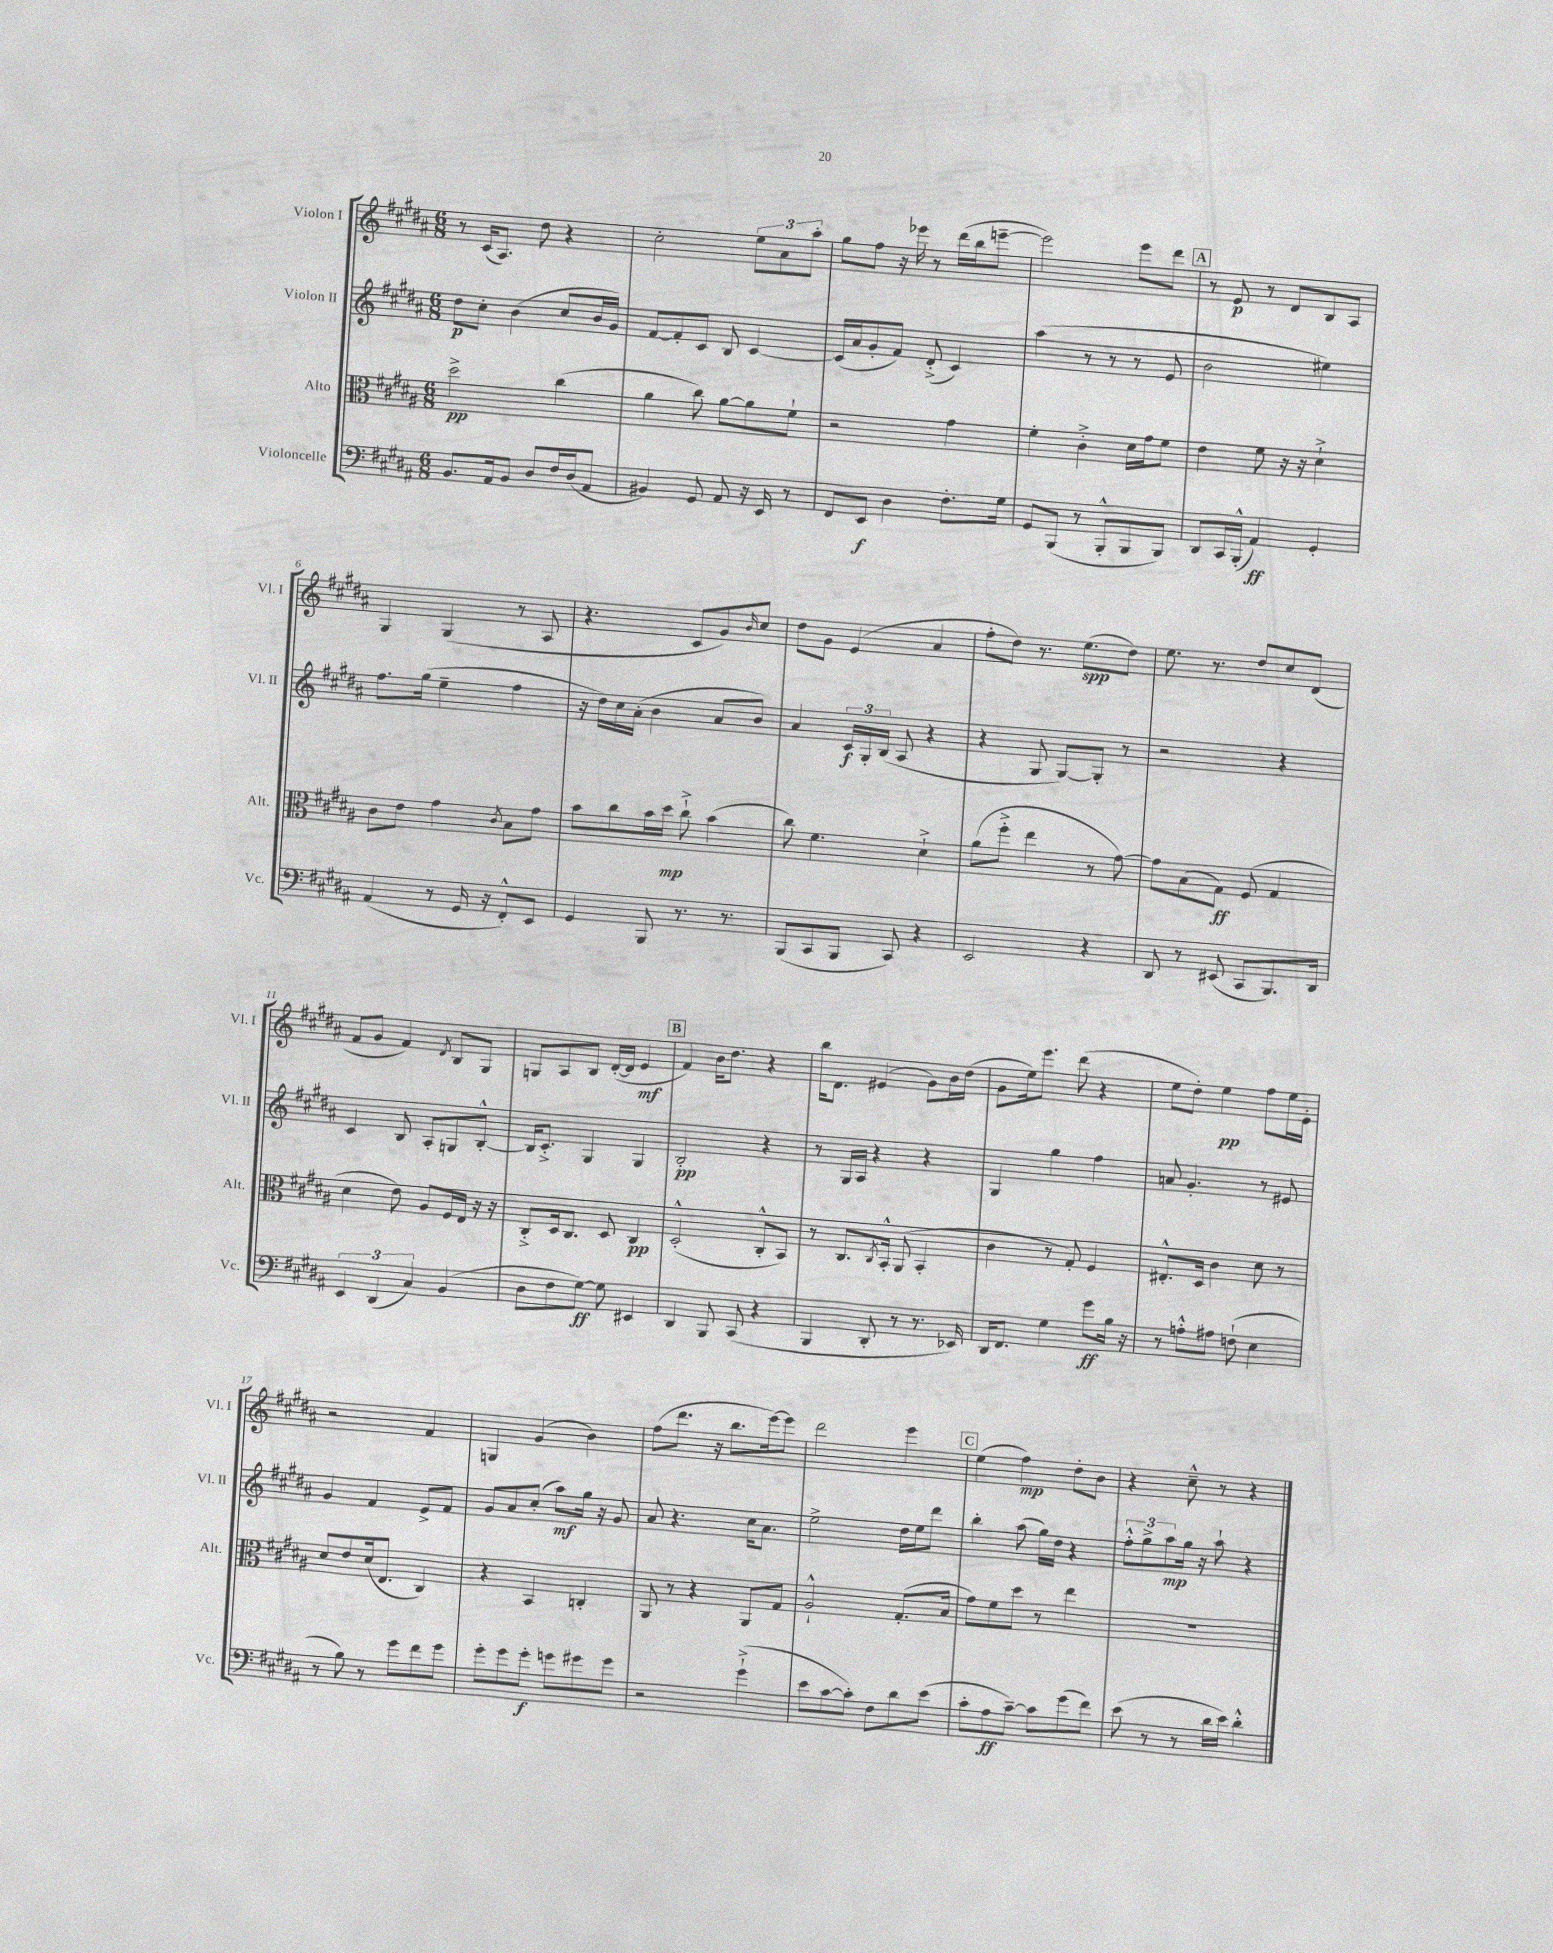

**kern	**dynam	**kern	**dynam	**kern	**dynam	**kern	**dynam
*part4	*part4	*part3	*part3	*part2	*part2	*part1	*part1
*staff4	*staff4	*staff3	*staff3	*staff2	*staff2	*staff1	*staff1
*I"Violoncelle	*	*I"Alto	*	*I"Violon II	*	*I"Violon I	*
*I'Vc.	*	*I'Alt.	*	*I'Vl. II	*	*I'Vl. I	*
*clefF4	*	*clefC3	*	*clefG2	*	*clefG2	*
*k[f#c#g#d#a#]	*	*k[f#c#g#d#a#]	*	*k[f#c#g#d#a#]	*	*k[f#c#g#d#a#]	*
*M6/8	*	*M6/8	*	*M6/8	*	*M6/8	*
=1	=1	=1	=1	=1	=1	=1	=1
8.BB/L	.	2dd#^\	pp	8dd#\L	p	8r	.
.	.	.	.	8cc#'\J	.	(16c#/KL	.
16AA#/k	.	.	.	.	.	8.A#/J)	.
8BB/J	.	.	.	(4b\	.	.	.
8D#/L	.	.	.	.	.	8dd#\	.
16F#/L	.	(4cc#\	.	8cc#/L	.	4r	.
(16D#/J	.	.	.	.	.	.	.
8AA#/J	.	.	.	16b/L	.	.	.
.	.	.	.	16g#/JJ)	.	.	.
=2	=2	=2	=2	=2	=2	=2	=2
4BB#X/)	.	4a#\	.	[8f#/L	.	2cc#'\	.
.	.	.	.	8f#'/]	.	.	.
8GG#/	.	8cc#\)	.	8c#/J	.	.	.
8AA#/	.	[8a#\L	.	8B/	.	.	.
16r	.	8a#\]	.	[4c#/	.	12ee\L	.
16EE/	.	.	.	.	.	.	.
.	.	.	.	.	.	12a#\	.
8r	.	8f#`\J	.	.	.	.	.
.	.	.	.	.	.	12aa#'\J	.
=3	=3	=3	=3	=3	=3	=3	=3
8FF#/L	.	2r	.	(16c#/LL]	.	8gg#\L	.
.	.	.	.	16a#/J	.	.	.
8EE/J	f	.	.	8g#'/	.	8ff#\J	.
4D#\	.	.	.	8f#/J)	.	16r	.
.	.	.	.	.	.	16eee-X\	.
.	.	.	.	(8d#'^/	.	8r	.
8.F#'\L	.	4g#\	.	4c#/)	.	(16ddd#\LL	.
.	.	.	.	.	.	16bb\J	.
.	.	.	.	.	.	[8eeen~\J	.
16G#\Jk	.	.	.	.	.	.	.
=4	=4	=4	=4	=4	=4	=4	=4
8GG#/L	.	4f#'\	.	(4aa#\	.	2eee\])	.
(8BBB/J	.	.	.	.	.	.	.
8r	.	4c#'^\	.	8r	.	.	.
8BBB'^^/L	.	.	.	8r	.	.	.
8BBB/	.	16d#\LL	.	8r	.	8eee\L	.
.	.	16g#\J	.	.	.	.	.
8BBB/J)	.	8f#\J	.	8e/	.	8ddd#\J	.
!!LO:REH:place=s1:t=A
=5	=5	=5	=5	=5	=5	=5	=5
8DD#/L	.	4e\	.	2b\	.	8r	.
16CC#/L	.	.	.	.	.	8e/	p
(16BBB'^^/JJ	.	.	.	.	.	.	.
4AA#/)	ff	8f#\	.	.	.	8r	.
.	.	16r	.	.	.	8d#/L	.
.	.	16r	.	.	.	.	.
4GG#'/	.	4d#`^\	.	4ee#X\)	.	8B/	.
.	.	.	.	.	.	8A#/J	.
!!LO:LB:g=z
=6	=6	=6	=6	=6	=6	=6	=6
(4AA#/	.	8c#\L	.	8.ff#\L	.	4G#/	.
.	.	8e\J	.	.	.	.	.
.	.	.	.	(16gg#\Jk	.	.	.
8r	.	4g#\	.	4ee~\	.	(4G#/	.
16GG#/	.	.	.	.	.	.	.
16r	.	.	.	.	.	.	.
.	.	8qc#/	.	.	.	.	.
8FF#'^^/L)	.	8B\L	.	4ff#\	.	8r	.
8EE/J	.	8g#\J	.	.	.	8A#/	.
=7	=7	=7	=7	=7	=7	=7	=7
4GG#/	.	8b\L	.	16r	.	4.r	.
.	.	.	.	16dd#\LL)	.	.	.
.	.	8cc#\	.	16cc#\	.	.	.
.	.	.	.	(16a#'\JJ	.	.	.
8BBB/	.	16b\L	.	4b\	.	.	.
.	.	16dd#\JJ	mp	.	.	.	.
8.r	.	8cc#`^\	.	.	.	8c#/L	.
.	.	(4b\	.	8a#/L	.	8g#/)	.
8.r	.	.	.	.	.	.	.
.	.	.	.	.	.	16qqb/	.
.	.	.	.	8b/J)	.	8cc#/J	.
=8	=8	=8	=8	=8	=8	=8	=8
(8BBB/L	.	8cc#\)	.	4a#/	.	8dd#\L	.
8CC#/	.	4.f#\	.	.	.	8g#\J	.
8BBB/J	.	.	.	24c#/LL	f	(4e/	.
.	.	.	.	24G#'/	.	.	.
.	.	.	.	(24B/JJ	.	.	.
8CC#/)	.	.	.	8A#/	.	.	.
4r	.	4d#`^\	.	4r	.	4a#/	.
=9	=9	=9	=9	=9	=9	=9	=9
2EE/	.	(8a#\L	.	4r	.	8ff#'\L	.
.	.	8ff#'^\J	.	.	.	8dd#\J)	.
.	.	4ee\	.	8G#/	.	8.r	.
.	.	.	.	[8G#/L)	.	.	.
.	.	.	.	.	.	(8.ee\L	spp
4r	.	8r	.	8G#'/J]	.	.	.
.	.	[8g#\)	.	8r	.	8dd#\J)	.
=10	=10	=10	=10	=10	=10	=10	=10
8DD#/	.	8g#\L]	.	2r	.	8.ee\	.
8r	.	(8B\	.	.	.	.	.
.	.	.	.	.	.	8.r	.
(8EE#X/	.	8G#\J)	ff	.	.	.	.
8CC#/L	.	(8F#/	.	.	.	8dd#/L	.
8.BBB/)	.	4G#/	.	4r	.	8cc#/	.
.	.	.	.	.	.	(8d#/J	.
16DD#/Jk	.	.	.	.	.	.	.
!!LO:LB:g=z
=11	=11	=11	=11	=11	=11	=11	=11
6EE/	.	4d#\	.	4c#/	.	8f#/L	.
.	.	.	.	.	.	8g#/J	.
(6DD#/	.	.	.	.	.	.	.
.	.	8e\)	.	8B/	.	4f#/)	.
6C#/)	.	.	.	.	.	.	.
.	.	8A#/L	.	8A#'/L	.	.	.
.	.	.	.	.	.	8qd#/	.
(4BB/	.	16F#/L	.	8Gn/	.	8B/L	.
.	.	16E/JJ	.	.	.	.	.
.	.	16r	.	[8B'^^/J	.	8G#/J	.
.	.	16r	.	.	.	.	.
=12	=12	=12	=12	=12	=12	=12	=12
8D#\L	.	8C#'^/L	.	16B/KL]	.	8Gn/L	.
.	.	.	.	8.c#'^/J	.	.	.
8F#\	.	16D#/k	.	.	.	8A#/	.
.	.	8.C#/J	.	.	.	.	.
[8G#\J)	ff	.	.	4G#/	.	8B/J	.
8G#\]	.	8D#/	.	.	.	([16d#'/LL	.
.	.	.	.	.	.	16d#/JJ]	.
4EE#X/	.	4C#/	pp	4G#/	.	4e/	mf
!!LO:REH:place=s1:t=B
=13	=13	=13	=13	=13	=13	=13	=13
4DD#/	.	(2D#'^^/	.	2B'/	pp	4f#/)	.
8BBB/	.	.	.	.	.	16b\KL	.
.	.	.	.	.	.	8.dd#\J	.
(8CC#/	.	.	.	.	.	.	.
4r	.	8C#'^^/L	.	4r	.	4r	.
.	.	8BB/J)	.	.	.	.	.
=14	=14	=14	=14	=14	=14	=14	=14
4BBB/	.	8r	.	8r	.	16bb\KL	.
.	.	.	.	.	.	8.d#\J	.
.	.	8.C#/L	.	16G#/LL	.	.	.
.	.	.	.	16A#/JJ	.	.	.
8DD#'/	.	.	.	4r	.	(4e#X/	.
.	.	8qC#/	.	.	.	.	.
.	.	16BB'^^/Jk	.	.	.	.	.
8r	.	(8AA#/	.	.	.	.	.
8.r	.	4BB'/	.	4r	.	8g#\L)	.
.	.	.	.	.	.	16b\L	.
16EE-X/)	.	.	.	.	.	(16dd#\JJ	.
=15	=15	=15	=15	=15	=15	=15	=15
16DD#/KL	.	4c#\	.	4G#/	.	8g#\L	.
8.FF#/J	.	.	.	.	.	.	.
.	.	.	.	.	.	16ee\k)	.
.	.	.	.	.	.	8.eee\J	.
4G#\	.	8r	.	4gg#\	.	.	.
.	.	8G#'/)	.	.	.	(8ddd#\	.
8g#\L	ff	4F#/	.	4ff#\	.	4r	.
16B\Jk	.	.	.	.	.	.	.
16r	.	.	.	.	.	.	.
=16	=16	=16	=16	=16	=16	=16	=16
8r	.	8.E#X'^^/L	.	8an/	.	8ee\L	.
8An'^^\L	.	.	.	4.g#'/	.	8dd#'\J)	.
.	.	16D#/Jk	.	.	.	.	.
8A#X\J	.	4c#\	.	.	.	4ee\	pp
(8Fn`\	.	.	.	.	.	.	.
4E\	.	8d#\	.	8r	.	8ff#\L	.
.	.	8r	.	8e#X/	.	16ee\L	.
.	.	.	.	.	.	16e'\JJ	.
!!LO:LB:g=z
=17	=17	=17	=17	=17	=17	=17	=17
8r	.	8d#/L	.	4g#/	.	2r	.
8B\)	.	8e/	.	.	.	.	.
8r	.	(16d#/k	.	4f#/	.	.	.
.	.	8.E/J	.	.	.	.	.
8g#\L	.	.	.	.	.	.	.
8f#\	.	4C#/)	.	8e^/L	.	4f#/	.
8g#\J	.	.	.	8f#/J	.	.	.
=18	=18	=18	=18	=18	=18	=18	=18
8g#'\L	.	4r	.	8g#/L	.	4Gn/	.
8g#\	.	.	.	8a#/	.	.	.
8g#'\J	f	4BB/	.	(8cc#'/J	.	(4g#/	.
8gn\L	.	.	.	8aa#\L)	mf	.	.
8g#X\	.	4Cn'/	.	16gg#\Jk	.	4b\)	.
.	.	.	.	16r	.	.	.
8g#\J	.	.	.	8g#/	.	.	.
=19	=19	=19	=19	=19	=19	=19	=19
2r	.	8AA#/	.	8a#/	.	(8ff#\L	.
.	.	8r	.	4.r	.	8.ddd#\J	.
.	.	4r	.	.	.	.	.
.	.	.	.	.	.	16r	.
.	.	.	.	.	.	8.bb\L	.
(4g#`^\	.	8AA#/L	.	16cc#\KL	.	.	.
.	.	.	.	8.a#\J	.	[16eee\k)	.
.	.	8G#/J	.	.	.	8eee\J]	.
=20	=20	=20	=20	=20	=20	=20	=20
8e\L	.	2A#`^^/	.	2ee^\	.	2ddd#\	.
[8c#\	.	.	.	.	.	.	.
8c#'\J])	.	.	.	.	.	.	.
8F#\L	.	.	.	.	.	.	.
8d#\	.	(8.G#'/L	.	16dd#\LL	.	4eee\	.
.	.	.	.	16ee\J	.	.	.
(8e\J	.	.	.	8ddd#\J	.	.	.
.	.	16B/Jk	.	.	.	.	.
!!LO:REH:place=s1:t=C
=21	=21	=21	=21	=21	=21	=21	=21
8c#'\L	.	8g#\L)	.	4bb'\	.	(4ee\	.
8A#\	ff	8f#\	.	.	.	.	.
[8c#~\J)	.	8dd#\J	.	(8aa#\	.	4ff#\)	mp
8c#\L]	.	8r	.	16gg#\LL)	.	.	.
.	.	.	.	16dd#\JJ	.	.	.
(8g#\	.	4ee\	.	4r	.	8dd#'\L	.
8f#\J)	.	.	.	.	.	8b\J	.
=22	=22	=22	=22	=22	=22	=22	=22
(8e\	.	2.r	.	12ff#'^^\L	.	4r	.
.	.	.	.	12gg#^\	.	.	.
8r	.	.	.	.	.	.	.
.	.	.	.	12aa#\	mp	.	.
8r	.	.	.	16gg#\Jk	.	8cc#~^^\	.
.	.	.	.	16r	.	.	.
16d#\LL	.	.	.	8aa#`\	.	8r	.
16e\JJ)	.	.	.	.	.	.	.
4d#'^^\	.	.	.	4r	.	4r	.
==	==	==	==	==	==	==	==
*-	*-	*-	*-	*-	*-	*-	*-
